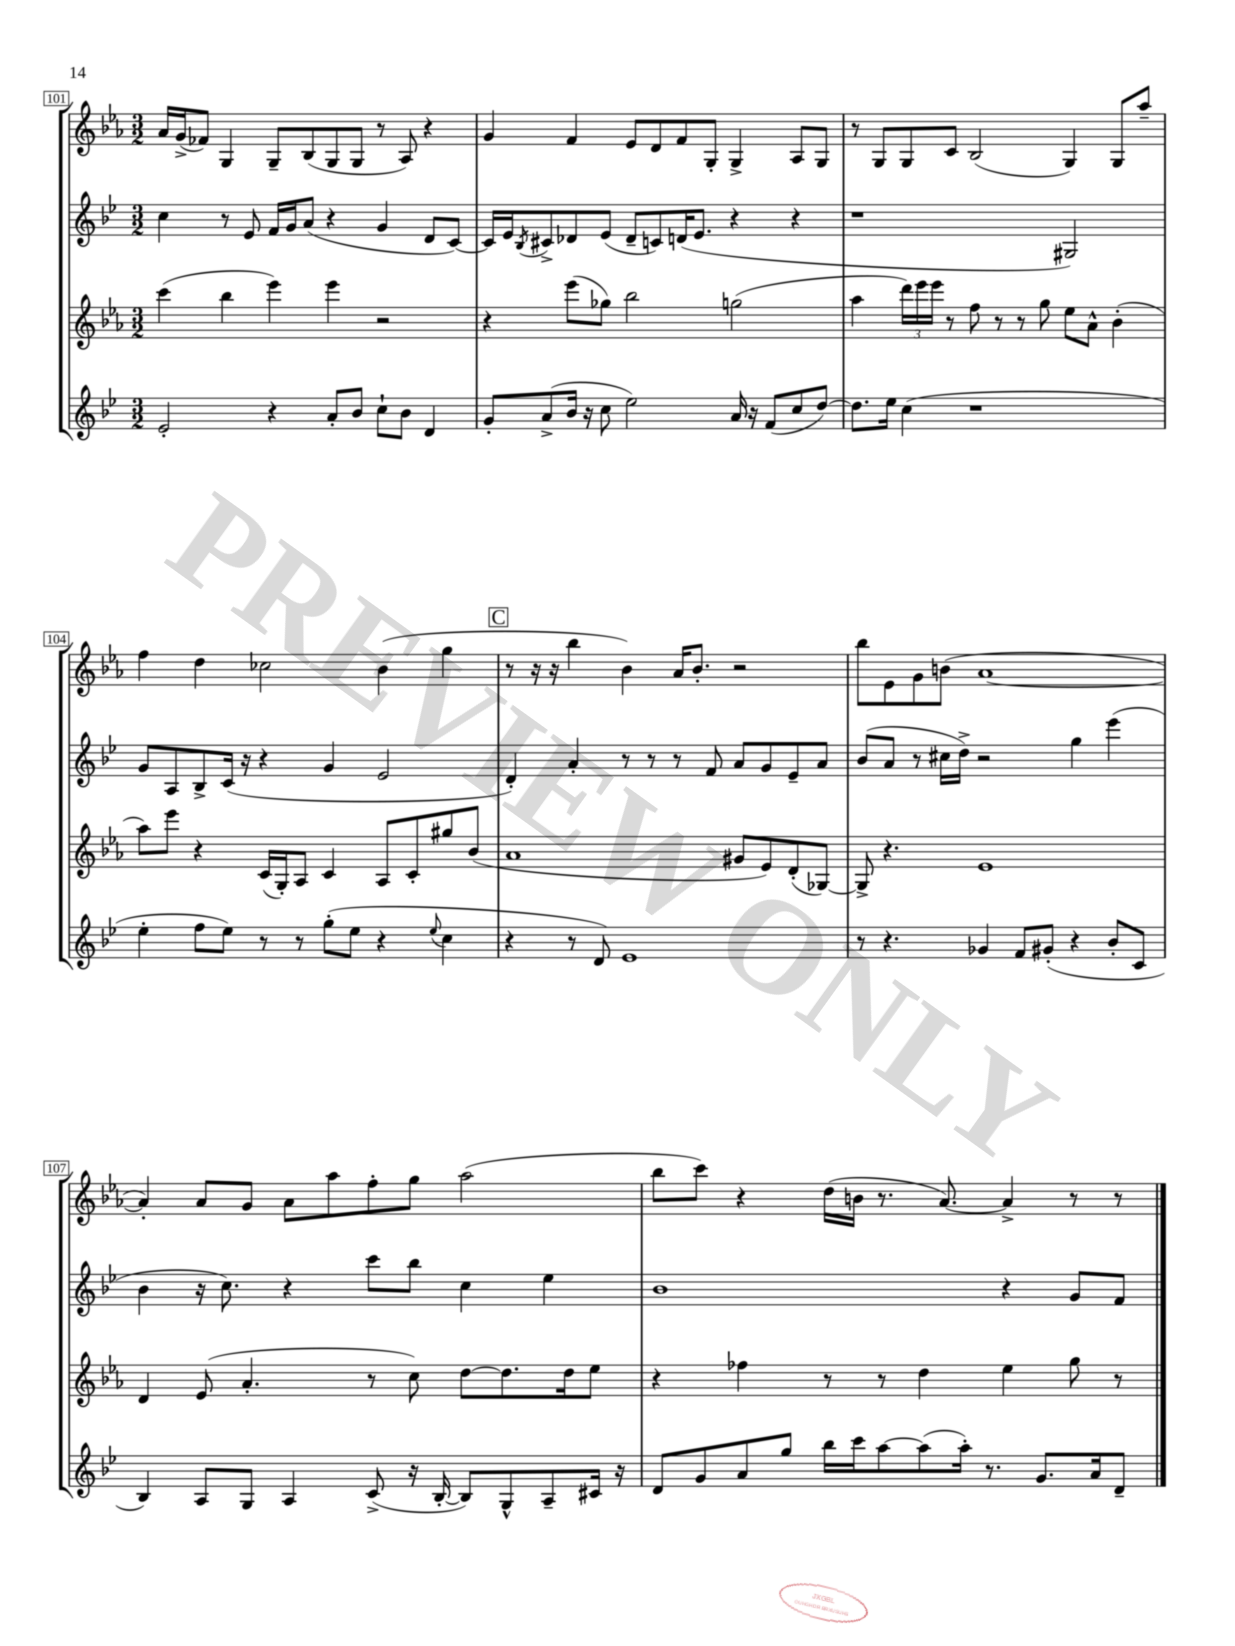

**kern	**kern	**kern	**kern
*part4	*part3	*part2	*part1
*staff4	*staff3	*staff2	*staff1
*clefG2	*clefG2	*clefG2	*clefG2
*k[b-e-]	*k[b-e-a-]	*k[b-e-]	*k[b-e-a-]
*M3/2	*M3/2	*M3/2	*M3/2
=101	=101	=101	=101
2e-'/	(4ccc\	4cc\	16a-/LL
.	.	.	(16g^/J
.	.	.	8f-X/J)
.	4bb-\	8r	4G/
.	.	8e-/	.
4r	4eee-\)	16f/LL	8G~/L
.	.	16g/J	.
.	.	(8a/J	(8B-/
8a'/L	4eee-\	4r	8G/
8b-/J	.	.	8G/J
8cc`\L	2r	4g/	8r
8b-\J	.	.	8A-/)
4d/	.	8d/L	4r
.	.	[8c/J)	.
=102	=102	=102	=102
8g'/L	4r	16c/LL]	4g/
.	.	16e-/J	.
.	.	8qB-/	.
(8a^/	.	8c#X^/	.
16b-/Jk	(8eee-\L	8d-X/	4f/
16r	.	.	.
8cc\	8gg-X\J)	(8e-/J	.
2ee-\)	2bb-\	8d-~/L	8e-/L
.	.	8cn/)	8d/
.	.	(16dn/K	8f/
.	.	8.e-/J	.
.	.	.	8G'/J
16a/	(2ggn\	4r	4G^/
16r	.	.	.
(8f/L	.	.	.
8cc/	.	4r	8A-/L
[8dd/J)	.	.	8G/J
=103	=103	=103	=103
8.dd\L]	4aa-\	1r	8r
.	.	.	8G/L
16ee-\Jk	.	.	.
(4cc\	24ddd\LL)	.	8G/
.	24eee-\	.	.
.	24eee-\JJ	.	.
.	8r	.	8c/J
1r	8ff\	.	(2B-/
.	8r	.	.
.	8r	.	.
.	8gg\	.	.
.	8ee-\L	2G#X/)	4G/)
.	8a-^^\J	.	.
.	(4b-'\	.	8G/L
.	.	.	8aa-~/J
!!LO:LB:g=z
=104	=104	=104	=104
4ee-'\	8aa-\L)	8g/L	4ff\
.	8eee-\J	8A/	.
8ff\L	4r	8B-^/	4dd\
8ee-\J)	.	(16c/Jk	.
.	.	16r	.
8r	(16c/LL	4r	2cc-X\
.	16G'/J)	.	.
8r	8A-/J	.	.
(8gg'\L	4c/	4g/	.
8ee-\J	.	.	.
4r	8A-/L	2e-/	(4b-\
.	8c'/	.	.
8qqee-/	.	.	.
4cc\	8gg#X/	.	4gg\
.	(8b-/J	.	.
!!LO:REH:place=s1:t=C
=105	=105	=105	=105
4r	1a-	4d'/)	8r
.	.	.	16r
.	.	.	16r
8r	.	4a'/	4bb-\
8d/)	.	.	.
1e-	.	8r	4b-\)
.	.	8r	.
.	.	8r	16a-/KL
.	.	.	8.b-'/J
.	.	8f/	.
.	8g#X/L	8a/L	2r
.	8e-/)	8g/	.
.	(8d'/	8e-~/	.
.	[8G-X/J)	8a/J	.
=106	=106	=106	=106
8r	8G-^/]	(8b-/L	8bb-\L
4.r	4.r	8a/J	8e-\
.	.	8r	8g\
.	.	16cc#X\LL	(8bn\J
.	.	16dd^\JJ)	.
4g-X/	1e-	2r	[1a-
8f/L	.	.	.
(8g#X'/J	.	.	.
4r	.	4gg\	.
8b-'/L	.	(4eee-\	.
8c/J	.	.	.
!!LO:LB:g=z
=107	=107	=107	=107
4B-/)	4d/	4b-\	4a-'/])
8A/L	(8e-/	16r	8a-/L
.	.	8.cc\)	.
8G/J	4.a-'/	.	8g/J
4A/	.	4r	8a-\L
.	.	.	8aa-\
(8c^/	8r	8ccc\L	8ff'\
16r	8cc\)	8bb-\J	8gg\J
[16B-'/	.	.	.
8B-/L])	[8dd\L	4cc\	(2aa-\
8G^^/	8.dd\]	.	.
8A~/	.	4ee-\	.
.	16dd\k	.	.
16c#X/Jk	8ee-\J	.	.
16r	.	.	.
=108	=108	=108	=108
8d/L	4r	1b-	8bb-\L
8g/	.	.	8ccc\J)
8a/	4ff-X\	.	4r
8gg/J	.	.	.
16bb-\LL	8r	.	(16dd\LL
16ccc\J	.	.	16bn\JJ
[8aa\	8r	.	8.r
(8aa\]	4dd\	.	.
.	.	.	[8.a-/)
16aa'\Jk)	.	.	.
8.r	.	.	.
.	4ee-\	4r	4a-^/]
8.g/L	.	.	.
.	8gg\	8g/L	8r
16a/k	.	.	.
8d~/J	8r	8f/J	8r
==	==	==	==
*-	*-	*-	*-
